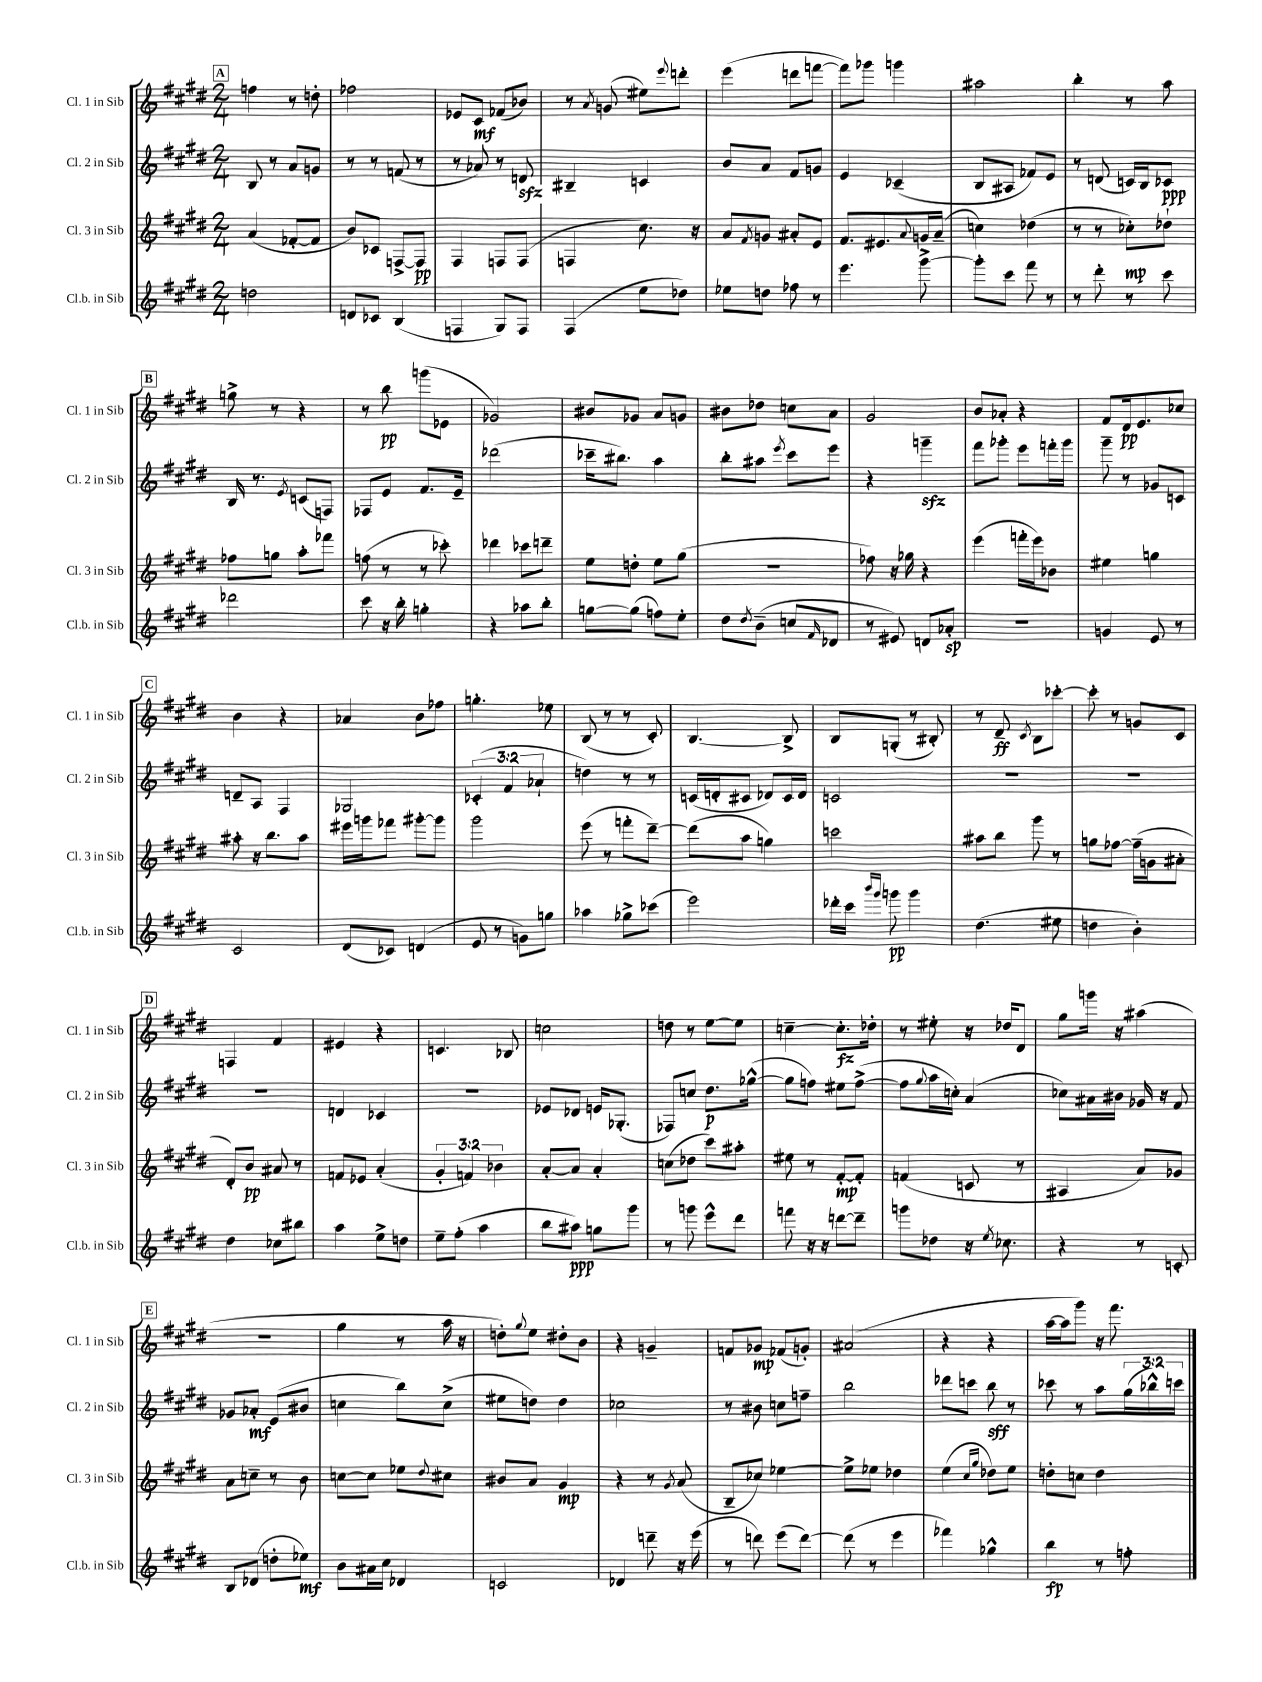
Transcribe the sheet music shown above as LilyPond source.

<<
\new StaffGroup <<
\new Staff = "s0" \with { instrumentName = "Cl. 1 in Sib" shortInstrumentName = "Cl. 1 in Sib" } {
    \clef treble \key e \major \numericTimeSignature \time 2/4
    \mark \markup { \box "A" } f''4 r8 d''8-. |
    fes''2 |
    ees'8 cis'8\mf fes'8( bes'8) |
    r8 \acciaccatura { a'8 } g'8( eis''8) \appoggiatura { e'''8 } d'''8-. |
    e'''4( d'''8 f'''8~ |
    f'''8) ges'''8 g'''4 |
    ais''2 |
    b''4-. r8 a''8 |
    \mark \markup { \box "B" } g''8-> r8 r4 |
    r8 b''8\pp g'''8( ees'8 |
    ges'2) |
    bis'8 ges'8 a'8 g'8 |
    bis'8 des''8 c''8 a'8 |
    gis'2 |
    b'8 aes'8-. r4 |
    fis'8 dis'16\pp e'8. ces''8 |
    \mark \markup { \box "C" } b'4 r4 |
    aes'4 b'8 fes''8 |
    g''4.-. ees''8 |
    b8( r8 r8 cis'8-.) |
    b4.~ b8-> |
    b8 g8-.( r8 bis8-.) |
    r8 dis'8--\ff \acciaccatura { cis'8 } b8 ces'''8~-. |
    ces'''8-. r8 g'8 cis'8 |
    \mark \markup { \box "D" } f4 fis'4 |
    eis'4 r4 |
    c'4. bes8 |
    c''2 |
    d''8 r8 e''8~ e''8 |
    c''4~-- c''8.-.\fz des''16-. |
    r8 eis''8-. r16 des''16 dis'8 |
    gis''8 g'''16 r16 ais''4( |
    \mark \markup { \box "E" } R2 |
    gis''4 r8 a''16 r16 |
    d''8-.) \appoggiatura { gis''8 } e''8 dis''8-. b'8 |
    r4 g'4-- |
    f'8 ges'8\mp fes'8( g'8-.) |
    ais'2( |
    r4 r4 |
    a''16~ a''16 gis'''8) r16 fis'''8. \bar "|." |
}
\new Staff = "s1" \with { instrumentName = "Cl. 2 in Sib" shortInstrumentName = "Cl. 2 in Sib" } {
    \clef treble \key e \major \numericTimeSignature \time 2/4 \override Staff.TupletNumber.text = #tuplet-number::calc-fraction-text
    \mark \markup { \box "A" } b8 r8 a'8 g'8 |
    r8 r8 f'8( r8 |
    r8 aes'8) r8 d'8\sfz |
    bis4-- c'4 |
    b'8 a'8 fis'8 g'8 |
    e'4 ces'4--( |
    b8 ais8 fes'8) e'8 |
    r8 d'8( c'16) b16 ces'8\ppp |
    \mark \markup { \box "B" } b16 r8. \acciaccatura { e'8 } c'8( f8) |
    fes8 e'8 fis'8. e'16-- |
    des'''2( |
    ces'''16-- bis''8.) a''4 |
    b''8-. ais''8 \acciaccatura { e'''8 } cis'''8 e'''8 |
    r4 g'''4--\sfz |
    fis'''8 ges'''8-. e'''8 f'''16-. ges'''16 |
    gis'''8-- r8 ges'8 c'8 |
    \mark \markup { \box "C" } d'8-- a8 fis4 |
    ges2 |
    \tuplet 3/2 { ces'4-.( fis'4 aes'4-! } |
    d''4) r8 r8 |
    c'16( d'16-. cis'8 des'8) cis'16 des'16 |
    c'2 |
    R2 |
    R2 |
    \mark \markup { \box "D" } R2 |
    d'4 ces'4 |
    r2 |
    ees'8 des'8 e'16 ges8.-.( |
    fes8) c''8 dis''8.\p ges''16~-^( |
    ges''8 f''8) eis''8 f''8~->( |
    f''8 \appoggiatura { gis''8 } a''16 c''16-.) a'4( |
    ces''8) ais'16 bis'16 ges'16 r16 fis'8 |
    \mark \markup { \box "E" } ges'8 aes'8-.\mf e'8( bis'8 |
    c''4 b''8) c''8->( |
    eis''8 d''8) d''4 |
    ces''2 |
    r8 bis'8 c''8 f''8-- |
    b''2 |
    des'''8 c'''8 b''8\sff r8 |
    ces'''8 r8 a''8 \tuplet 3/2 { gis''16( bes''16-^) c'''16 } \bar "|." |
}
\new Staff = "s2" \with { instrumentName = "Cl. 3 in Sib" shortInstrumentName = "Cl. 3 in Sib" } {
    \clef treble \key e \major \numericTimeSignature \time 2/4 \override Staff.TupletNumber.text = #tuplet-number::calc-fraction-text
    \mark \markup { \box "A" } a'4( fes'8~-. fes'8 |
    b'8) ces'8 f8~-> f8\pp |
    fis4 f8 f8( |
    f4 cis''8.) r16 |
    a'8 \acciaccatura { fis'8 } g'8 ais'8-. e'8 |
    fis'8. eis'8. \appoggiatura { a'8 } g'16 a'16--( |
    c''4) des''4( |
    r8 r8 ces''8-.\mp) des''8-! |
    \mark \markup { \box "B" } fes''8 g''8 a''8-. fes'''8 |
    f''8( r8 r8 ces'''8-.) |
    des'''4 ces'''8 d'''8-- |
    e''8 d''8-. e''8 gis''8( |
    R2 |
    fes''8) r16 ges''16 r4 |
    e'''4( f'''16-. e'''16) bes'8 |
    eis''4 g''4 |
    \mark \markup { \box "C" } ais''8-. r16 b''8. ais''8 |
    eis'''16 g'''16 fes'''8 gis'''8~-. gis'''8 |
    gis'''2 |
    e'''8( r8 f'''8-. dis'''8~--) |
    dis'''8( a''8 g''4) |
    c'''2 |
    ais''8 b''8 gis'''8 r8 |
    g''8 fes''8~ fes''16--( g'16 ais'8-. |
    \mark \markup { \box "D" } dis'8-.) b'8\pp ais'8 r8 |
    f'8 ees'8 a'4-.( |
    \tuplet 3/2 { gis'4-. f'4) bes'4 } |
    a'8~-. a'8 a'4-. |
    c''8( des''8 cis'''8) ais''8-. |
    eis''8 r8 fis'8~-.\mp fis'8-. |
    f'4( c'8 r8 |
    ais4 a'8) ges'8 |
    \mark \markup { \box "E" } a'8 c''8-- r8 b'8 |
    c''8~ c''8 ees''8 \appoggiatura { dis''8 } cis''8 |
    bis'8 a'8 gis'4\mp |
    r4 r8 \acciaccatura { gis'8 } a'8( |
    b8-- ces''8) ees''4~ |
    ees''8-> ees''8 des''4 |
    e''4( \grace { cis''16 gis''16 } des''8) e''8 |
    d''8-. c''8 d''4 \bar "|." |
}
\new Staff = "s3" \with { instrumentName = "Cl.b. in Sib" shortInstrumentName = "Cl.b. in Sib" } {
    \clef treble \key e \major \numericTimeSignature \time 2/4
    \mark \markup { \box "A" } d''2 |
    d'8 ces'8 b4( |
    f4 gis8) f8 |
    fis4( e''8 des''8) |
    ees''8 d''8 fes''8 r8 |
    e'''4. gis'''8~-> |
    gis'''8-. cis'''8 fis'''8 r8 |
    r8 dis'''8-. r8 cis'''8 |
    \mark \markup { \box "B" } des'''2 |
    cis'''8 r16 b''16-. g''4-. |
    r4 aes''8 b''8-. |
    g''8~ g''8( f''8) e''8-. |
    dis''8 \acciaccatura { dis''8 } b'8--( c''8 \grace { fis'16 } des'8 |
    r8 eis'8) d'8 aes'8-.\sp |
    R2 |
    g'4 e'8 r8 |
    \mark \markup { \box "C" } cis'2 |
    dis'8( ces'8) d'4( |
    e'8 r8 g'8) g''8 |
    aes''4 ges''8-> ces'''8( |
    e'''2) |
    des'''16-. cis'''16 \grace { b'''16 gis'''16 } g'''8\pp g'''4 |
    dis''4.( eis''8 |
    d''4 b'4-.) |
    \mark \markup { \box "D" } dis''4 ces''8 bis''8 |
    a''4 e''8-> d''8 |
    e''8-- fis''8-.( a''4 |
    b''8 ais''8\ppp) g''8 gis'''8 |
    r8 g'''8 e'''8-^ dis'''8 |
    f'''8 r16 r16 d'''8~ d'''8-- |
    g'''8 des''8 r16 \acciaccatura { e''8 } ces''8. |
    r4 r8 c'8-. |
    \mark \markup { \box "E" } b8 des'8( d''8-. ees''8\mf) |
    b'8 ais'16 cis''16 des'4 |
    c'2 |
    des'4 d'''8-- r16 e'''16( |
    r8 d'''8) e'''8( d'''8~) |
    d'''8( r8 e'''4 |
    fes'''4) ges''4-^ |
    b''4\fp r8 f''8-. \bar "|." |
}
>>
>>
